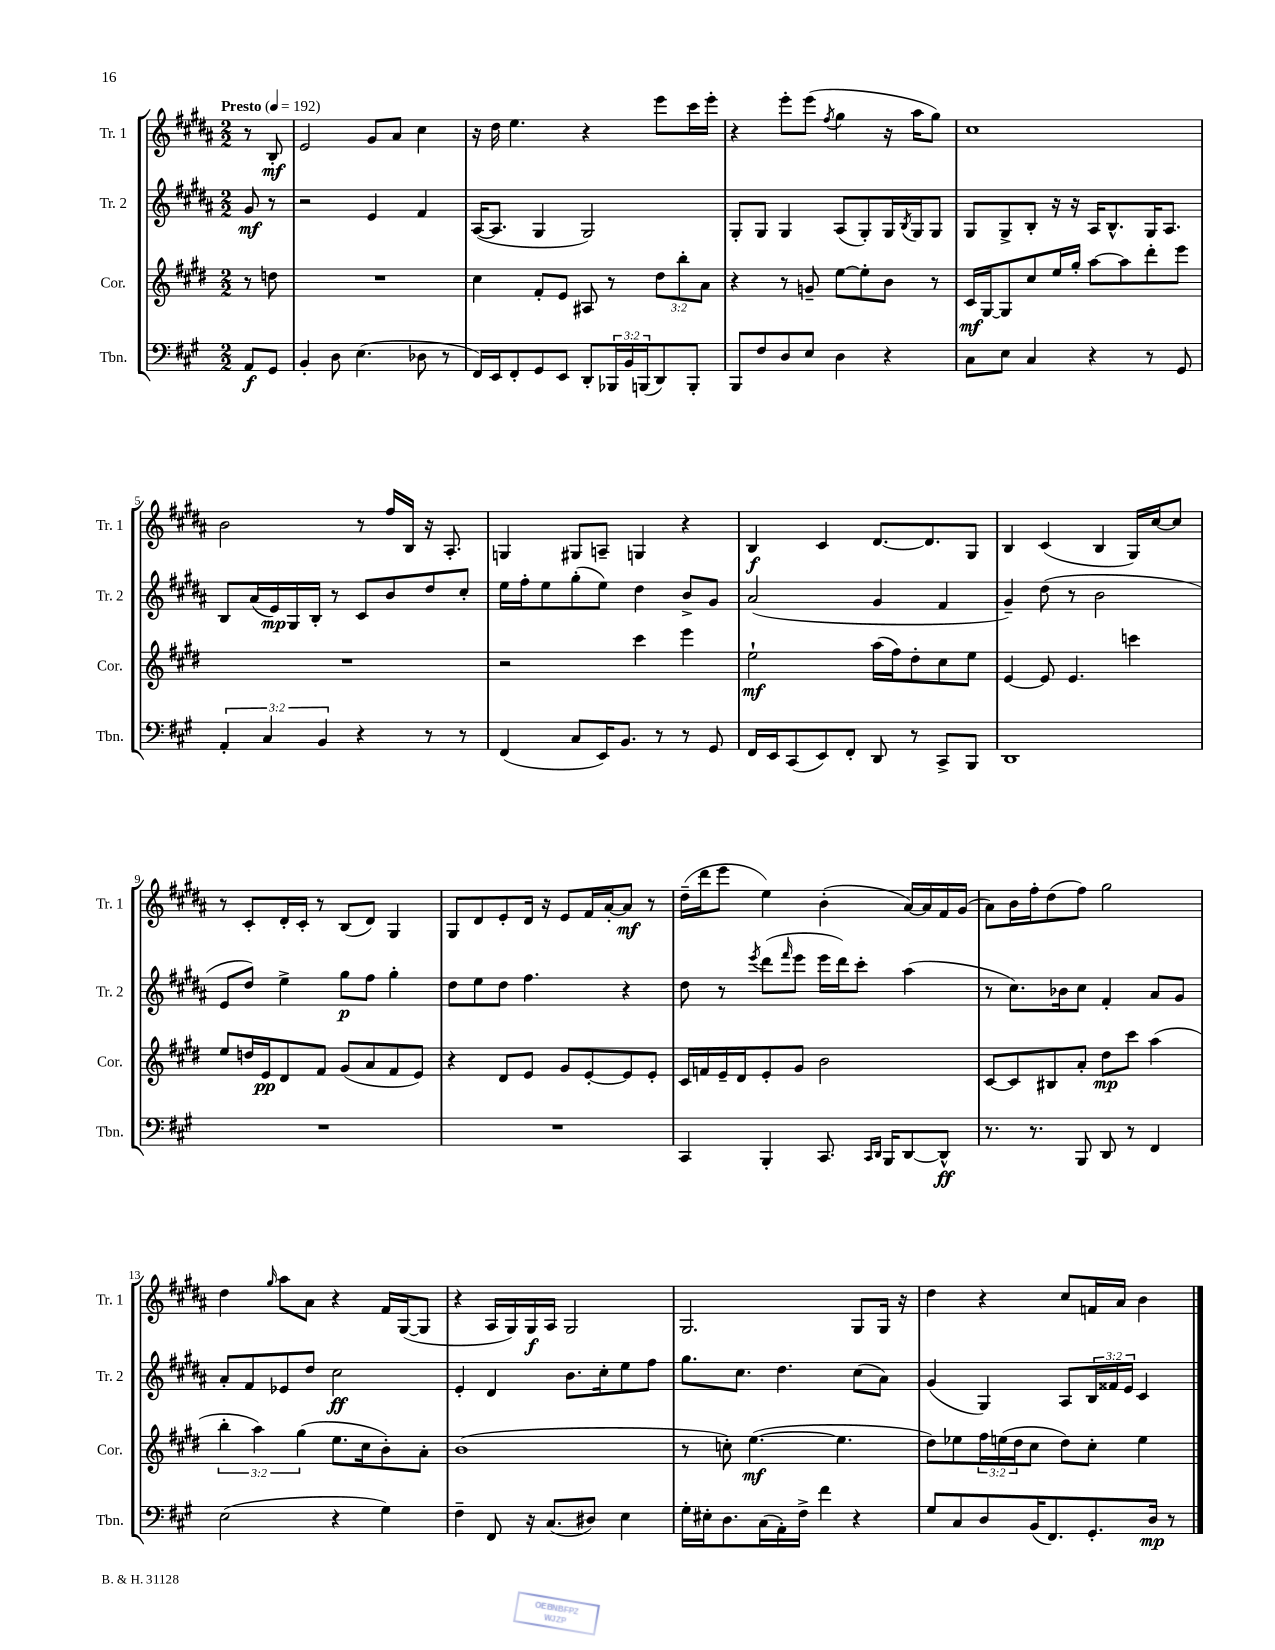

**kern	**kern	**kern	**kern
*staff4	*staff3	*staff2	*staff1
*clefF4	*clefG2	*clefG2	*clefG2
*k[f#c#g#]	*k[f#c#g#d#]	*k[f#c#g#d#a#]	*k[f#c#g#d#a#]
*M2/2	*M2/2	*M2/2	*M2/2
*MM192	*MM192	*MM192	*MM192
8AA	8r	8g#	8r
8GG#	8dd	8r	8B'
=	=	=	=
4BB'	1r	2r	2e
8D	.	.	.
(4.E	.	.	.
.	.	4e	8g#
.	.	.	8a#
8D-	.	4f#	4cc#
8r	.	.	.
=	=	=	=
16FF#)	4cc#	([16A#	16r
16EE	.	8.A#]	16dd#
8FF#'	.	.	4.ee
8GG#	8f#'	4G#	.
8EE	8e	.	.
8DD'	8A#	2G#)	4r
24BBB-	8r	.	.
24BB	.	.	.
(24BBB	.	.	.
8DD)	12dd#	.	8eee
.	12bb'	.	.
8BBB'	.	.	16ccc#
.	12a	.	.
.	.	.	16eee'
=	=	=	=
8BBB	4r	8G#'	4r
8F#	.	8G#	.
8D	8r	4G#	8eee'
8E	8g~	.	(8eee
.	.	.	8qff#
4D	[8ee	(8A#	4gg#
.	8ee']	8G#')	.
4r	8b	16G#	16r
.	.	8qB	.
.	.	16G#	16aa#
.	8r	8G#	8gg#)
=	=	=	=
8C#	16c#	8G#	1cc#
.	[16G#	.	.
8E	8G#]	8G#^	.
4C#	8cc#	8B'	.
.	16ee	16r	.
.	16gg#'	16r	.
4r	[8aa	16A#	.
.	.	8.B^^	.
.	8aa]	.	.
8r	8ddd#'	16G#	.
.	.	8.A#	.
8GG#	8eee	.	.
=	=	=	=
6AA'	1r	8B	2b
.	.	(16a#	.
6C#	.	.	.
.	.	16e)	.
.	.	16G#	.
.	.	16B'	.
6BB	.	.	.
.	.	8r	.
4r	.	8c#	8r
.	.	8b	16ff#
.	.	.	16B
8r	.	8dd#	16r
.	.	.	8.A#'
8r	.	8cc#'	.
=	=	=	=
(4FF#	2r	16ee	4G
.	.	16ff#'	.
.	.	8ee	.
8C#	.	(8gg#'	8G#
16EE)	.	8ee)	8A~
8.BB	.	.	.
.	4ccc#	4dd#	4G
8r	.	.	.
8r	4eee	8b^	4r
8GG#	.	8g#	.
=	=	=	=
16FF#	2ee`	(2a#	4B
16EE	.	.	.
(8CC#	.	.	.
8EE)	.	.	4c#
8FF#'	.	.	.
8DD	(16aa	4g#	[8.d#
.	16ff#)	.	.
8r	8dd#'	.	.
.	.	.	8.d#]
8CC#^	8cc#	4f#	.
8BBB	8ee	.	8G#
=	=	=	=
1DD	[4e	4g#~)	4B
.	8e]	(8dd#	(4c#
.	4.e	8r	.
.	.	2b	4B
.	4ccc	.	16G#)
.	.	.	[16cc#
.	.	.	8cc#]
=	=	=	=
1r	8ee	8e	8r
.	16dd	8dd#)	8c#'
.	16e	.	.
.	8d#	4ee^	16d#'
.	.	.	16c#'
.	8f#	.	8r
.	(8g#	8gg#	(8B
.	8a	8ff#	8d#)
.	8f#	4gg#'	4G#
.	8e)	.	.
=	=	=	=
1r	4r	8dd#	8G#
.	.	8ee	8d#
.	8d#	8dd#	8e'
.	8e	4.ff#	16d#
.	.	.	16r
.	8g#	.	8e
.	[8e'	.	16f#
.	.	.	[16a#'
.	8e]	4r	8a#]
.	8e'	.	8r
=	=	=	=
4CC#	16c#	8dd#	(16dd#~
.	16f	.	16ddd#
.	16e~	8r	8eee
.	16d#	.	.
.	.	8qeee	.
4BBB'	8e'	(8ddd#	4ee)
.	.	16qqfff#	.
.	8g#	8eee	.
8.CC#	2b	16eee	(4b'
.	.	16ddd#)	.
.	.	8ccc#'	.
16qqCC#	.	.	.
16qqDD	.	.	.
16BBB	.	.	.
[8DD	.	(4aa#	[16a#)
.	.	.	16a#]
8DD^^]	.	.	16f#
.	.	.	(16g#
=	=	=	=
8.r	[8c#	8r	8a#)
.	8c#]	8.cc#)	16b
8.r	.	.	16ff#'
.	8B#	.	(8dd#
.	.	16b-	.
8BBB	8a'	8cc#	8ff#)
8DD	8dd#	4f#'	2gg#
8r	8ccc#	.	.
4FF#	(4aa	8a#	.
.	.	8g#	.
=	=	=	=
(2E	6bb'	8a#'	4dd#
.	.	8f#	.
.	6aa)	.	.
.	.	.	16qqgg#
.	.	8e-	8aa#
.	(6gg#	.	.
.	.	8dd#	8a#
4r	8.ee	2cc#	4r
.	16cc#	.	.
4G#)	8b')	.	16f#
.	.	.	([16G#
.	8a'	.	8G#]
=	=	=	=
4F#~	(1b	4e'	4r
8FF#	.	4d#	16A#
.	.	.	16G#)
16r	.	.	16G#
(8.C#	.	.	16A#
.	.	8.b	2G#
8D#)	.	.	.
.	.	16cc#'	.
4E	.	8ee	.
.	.	8ff#	.
=	=	=	=
16G#'	8r	8.gg#	2.G#
16E#'	.	.	.
8.D	8cc')	.	.
.	.	8.cc#	.
.	([4.ee	.	.
(16C#	.	.	.
16AA')	.	4.dd#	.
16F#^	.	.	.
4f#	.	.	.
.	4.ee]	.	.
4r	.	(8cc#	8G#
.	.	8a#)	16G#
.	.	.	16r
=	=	=	=
8G#	8dd#)	(4g#	4dd#
8C#	8ee-	.	.
8D	24ff#	4G#)	4r
.	(24ee	.	.
.	24dd#	.	.
(16BB	8cc#	.	.
8.FF#)	.	.	.
.	8dd#)	8A#	8cc#
8.GG#'	8cc#'	24B	16f
.	.	24f##	.
.	.	.	16a#
.	.	24e	.
.	4ee	4c#	4b
16D	.	.	.
8r	.	.	.
==	==	==	==
*-	*-	*-	*-
